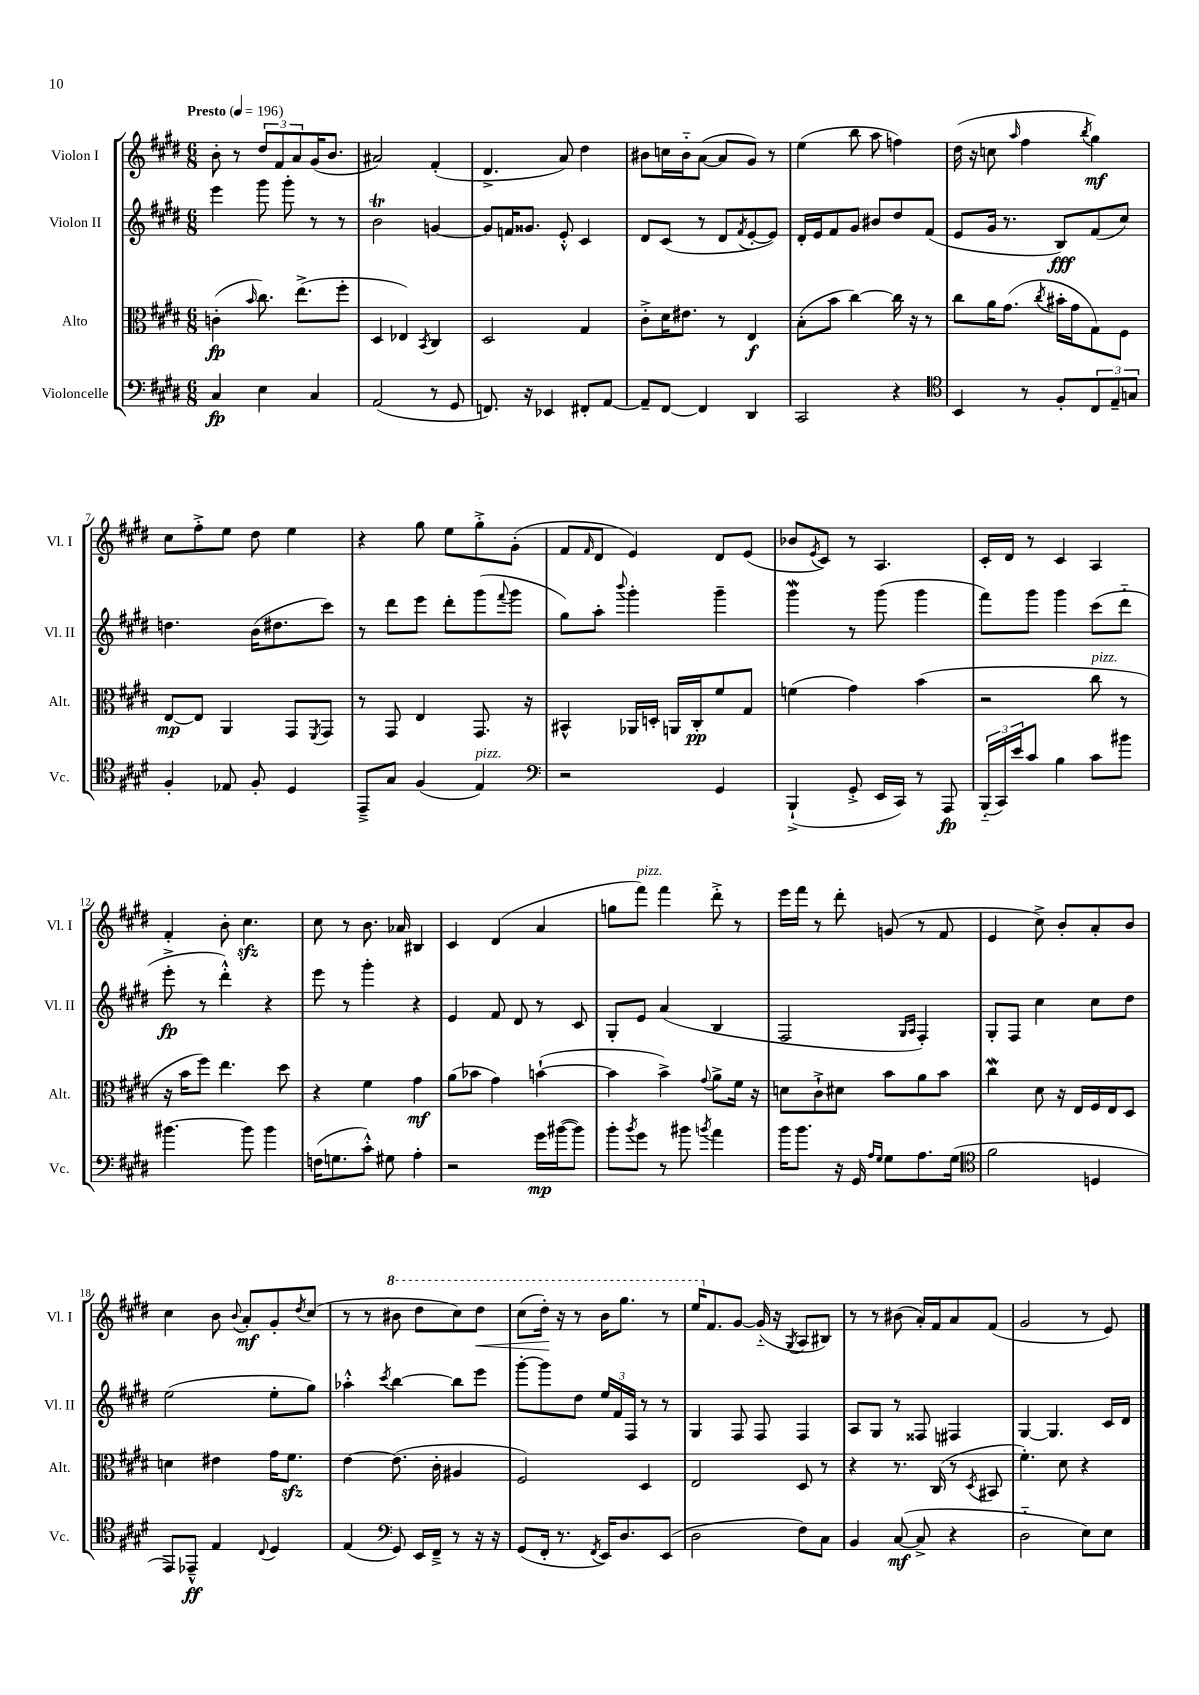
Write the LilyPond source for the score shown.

<<
\new StaffGroup <<
\new Staff = "s0" \with { instrumentName = "Violon I" shortInstrumentName = "Vl. I" } {
    \clef treble \key e \major \numericTimeSignature \time 6/8 \tempo "Presto" 4 = 196
    b'8-. r8 \tuplet 3/2 { dis''8 fis'8 a'8 } gis'16( b'8. |
    ais'2) fis'4-.( |
    dis'4.-> a'8) dis''4 |
    bis'8 c''16 bis'16-_ a'8~( a'8 gis'8) r8 |
    e''4( b''8 a''8 f''4) |
    dis''16( r16 c''8 \grace { a''16 } fis''4 \acciaccatura { b''8 } gis''4\mf) |
    cis''8 fis''8-.-> e''8 dis''8 e''4 |
    r4 gis''8 e''8 gis''8-.-> gis'8-.( |
    fis'8 \grace { fis'16 } dis'8 e'4) dis'8 e'8( |
    bes'8 \acciaccatura { e'8 } cis'8) r8 a4. |
    cis'16-. dis'16 r8 cis'4 a4 |
    fis'4-. b'8-. cis''4.\sfz |
    cis''8 r8 b'8. aes'16 bis4 |
    cis'4 dis'4( a'4 |
    g''8 fis'''8^\markup { \italic "pizz." }) fis'''4 dis'''8-.-> r8 |
    e'''16 fis'''16 r8 dis'''8-. g'8( r8 fis'8 |
    e'4 cis''8->) b'8-. a'8-. b'8 |
    cis''4 b'8 \appoggiatura { b'8 } a'8-.\mf gis'8-. \acciaccatura { dis''8 } cis''8( |
    r8 r8 \ottava #1 bis''8 dis'''8 cis'''8) dis'''8\< |
    cis'''8( dis'''16-.\!) r16 r8 b''16 gis'''8. r8 |
    e'''16 \ottava #0 fis'8. gis'8~ gis'16-_( r16 \acciaccatura { gis8 } a8 bis8) |
    r8 r8 bis'8( a'16-.) fis'16 a'8 fis'8( |
    gis'2 r8 e'8) \bar "|." |
}
\new Staff = "s1" \with { instrumentName = "Violon II" shortInstrumentName = "Vl. II" } {
    \clef treble \key e \major \numericTimeSignature \time 6/8
    e'''4 gis'''8 gis'''8-. r8 r8 |
    b'2\trill g'4~ |
    g'8 f'16 gisis'8. e'8-.-^ cis'4 |
    dis'8 cis'8( r8 dis'8 \acciaccatura { fis'8 } e'8~-. e'8) |
    dis'16-. e'16 fis'8 gis'8 bis'8 dis''8 fis'8( |
    e'8 gis'16 r8. b8\fff) fis'8( cis''8) |
    d''4. b'16( dis''8. cis'''8) |
    r8 dis'''8 e'''8 dis'''8-. gis'''8( \appoggiatura { fis'''8 } gis'''8 |
    gis''8) a''8-. \appoggiatura { b'''8 } gis'''4-. gis'''4-- |
    gis'''4\mordent r8 gis'''8( gis'''4 |
    fis'''8) gis'''8 gis'''4 cis'''8( dis'''8-_ |
    e'''8-.->\fp r8 dis'''4-.-^) r4 |
    e'''8 r8 gis'''4-. r4 |
    e'4 fis'8 dis'8 r8 cis'8 |
    gis8-. e'8 a'4( b4 |
    fis2 \grace { gis16 a16 } fis4-.) |
    gis8-. fis8 cis''4 cis''8 dis''8 |
    e''2( e''8-. gis''8) |
    aes''4-.-^ \acciaccatura { cis'''8 } b''4~ b''8 e'''8 |
    gis'''8~-. gis'''8 dis''8 \tuplet 3/2 { e''16 fis'16 fis16 } r8 r8 |
    gis4 fis8 fis8 fis4 |
    a8 gis8 r8 fisis8 fis4 |
    gis4~ gis4. cis'16 dis'16 \bar "|." |
}
\new Staff = "s2" \with { instrumentName = "Alto" shortInstrumentName = "Alt." } {
    \clef alto \key e \major \numericTimeSignature \time 6/8
    c'4-.\fp( \grace { b'16 } cis''8.) e''8.->( fis''8-. |
    dis4 ees4) \acciaccatura { b,8 } cis4 |
    dis2 gis4 |
    cis'8-.-> dis'16 eis'8. r8 e4\f |
    b8-.( b'8 cis''4~) cis''16 r16 r8 |
    cis''8 a'16 gis'8.( \acciaccatura { cis''8 } bis'16-. gis'16 gis8) fis8 |
    e8~\mp e8 a,4 gis,8 \acciaccatura { fis,8 } gis,8 |
    r8 gis,8 e4 gis,8. r16 |
    bis,4-^ aes,16 d16-. a,16 cis16-.\pp fis'8 gis8 |
    f'4( gis'4) b'4( |
    r2 cis''8^\markup { \italic "pizz." } r8 |
    r16 b'16 fis''8) e''4. dis''8 |
    r4 fis'4 gis'4\mf |
    a'8( bes'8 gis'4) b'4~-!( |
    b'4 b'4->) \appoggiatura { gis'8 } a'8-> fis'16 r16 |
    d'8 cis'8-!-> dis'8 b'8 a'8 b'8 |
    cis''4\mordent dis'8 r16 e16 fis16 e16 dis8 |
    d'4 eis'4 gis'16 fis'8.\sfz |
    e'4~ e'8.( cis'16-. ais4 |
    fis2) dis4 |
    e2 dis8 r8 |
    r4 r8. cis16( r8 \acciaccatura { dis8 } bis,8 |
    fis'4.-.) dis'8 r4 \bar "|." |
}
\new Staff = "s3" \with { instrumentName = "Violoncelle" shortInstrumentName = "Vc." } {
    \clef bass \key e \major \numericTimeSignature \time 6/8
    cis4\fp e4 cis4 |
    a,2( r8 gis,8 |
    f,8.) r16 ees,4 fis,8-. a,8~ |
    a,8-- fis,8~ fis,4 dis,4 |
    cis,2 r4 |
    \clef tenor b,4 r8 fis8-. \tuplet 3/2 { cis8 e8-- g8 } |
    fis4-. ees8 fis8-. dis4 |
    e,8---> gis8 fis4( e4^\markup { \italic "pizz." }) |
    \clef bass r2 gis,4 |
    b,,4-!->( gis,8-.-> e,16 cis,16) r8 a,,8\fp |
    \tuplet 3/2 { b,,16-_( cis,16) e'16 } cis'8 b4 cis'8 bis'8 |
    bis'4.~ bis'8 bis'4 |
    f16( g8. cis'8-.-^) gis8 a4-. |
    r2 gis'16\mp bis'16~( bis'8) |
    b'8-. \acciaccatura { b'8 } gis'8 r8 bis'8 \acciaccatura { b'8 } a'4 |
    b'16 b'8. r16 gis,16 \grace { a16 gis16 } gis8 a8. gis16( |
    \clef tenor fis'2 d4 |
    e,8) ees,8---^\ff e4 \appoggiatura { cis8 } dis4 |
    e4( \clef bass gis,8) e,16 fis,16---> r8 r16 r16 |
    gis,8( fis,16-. r8. \acciaccatura { fis,8 } e,16) dis8. e,8( |
    dis2 fis8) cis8 |
    b,4 cis8~\mf( cis8-> r4 |
    dis2-_ e8) e8 \bar "|." |
}
>>
>>
